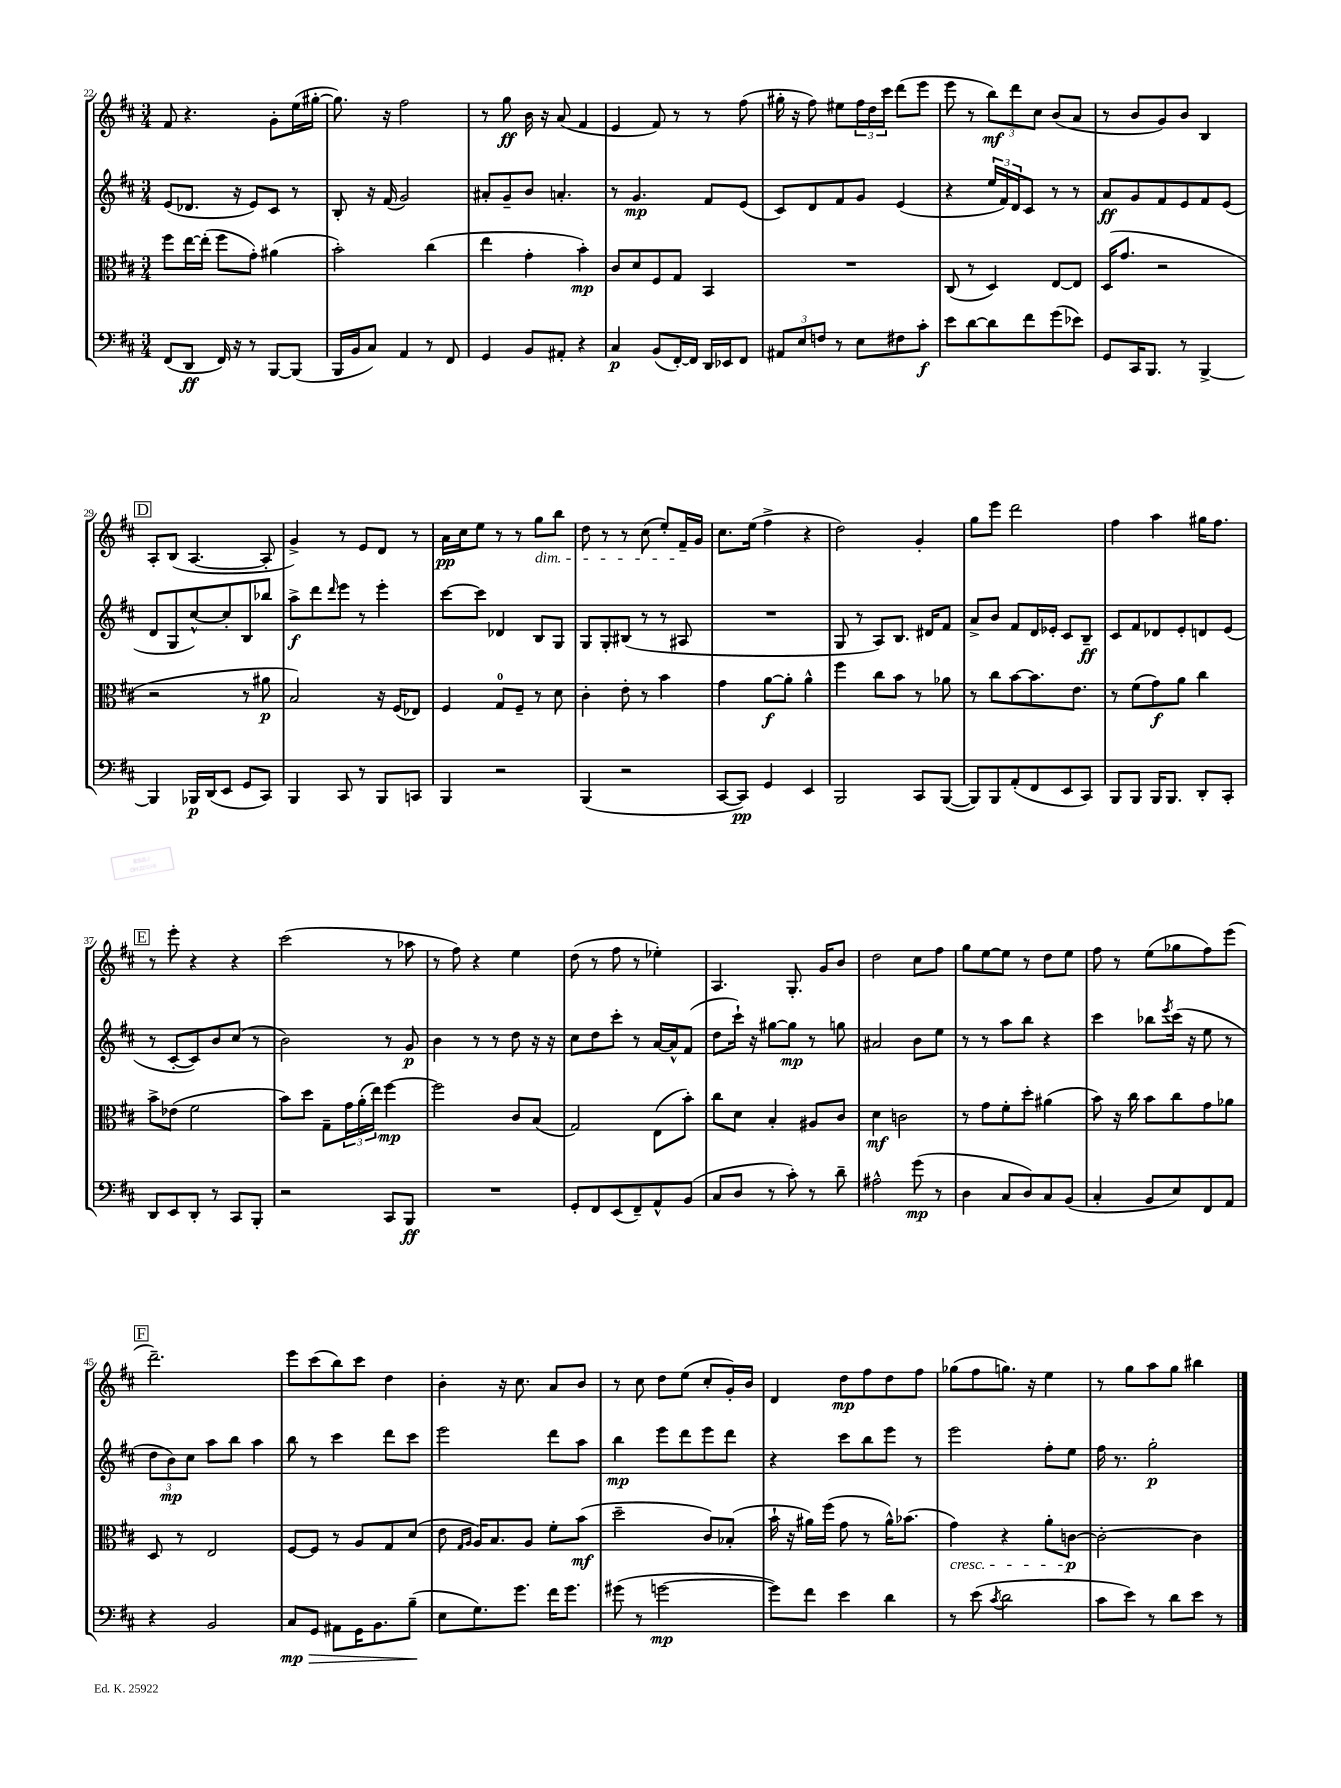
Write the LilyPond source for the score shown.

<<
\new StaffGroup <<
\new Staff = "s0" {
    \clef treble \key d \major \numericTimeSignature \time 3/4
    fis'8 r4. g'8-. e''16( gis''16~-. |
    gis''8.) r16 fis''2 |
    r8 g''8\ff b'16 r16 a'8( fis'4 |
    e'4 fis'8) r8 r8 fis''8( |
    gis''16-. r16 fis''8) eis''8 \tuplet 3/2 { fis''16 d''16 cis'''16 } d'''8( e'''8 |
    e'''8 r8 \tuplet 3/2 { b''8\mf) d'''8 cis''8 } b'8( a'8 |
    r8 b'8 g'8) b'8 b4 |
    \mark \markup { \box "D" } a8-. b8( a4.~ a8-. |
    g'4->) r8 e'8 d'8 r8 |
    a'16\pp cis''16 e''8 r8 r8 g''8\dim b''8 |
    d''8 r8 r8 cis''8( e''8-.) fis'16--\! g'16 |
    cis''8. e''16( fis''4-> r4 |
    d''2) g'4-. |
    g''8 e'''8 d'''2 |
    fis''4 a''4 gis''16 fis''8. |
    \mark \markup { \box "E" } r8 e'''8-. r4 r4 |
    cis'''2( r8 aes''8 |
    r8 fis''8) r4 e''4 |
    d''8( r8 fis''8 r8 ees''4-.) |
    a4. g8.-. g'16 b'8 |
    d''2 cis''8 fis''8 |
    g''8 e''8~ e''8 r8 d''8 e''8 |
    fis''8 r8 e''8( ges''8 fis''8) e'''8( |
    \mark \markup { \box "F" } d'''2.--) |
    e'''8 cis'''8( b''8) cis'''8 d''4 |
    b'4-. r16 cis''8. a'8 b'8 |
    r8 cis''8 d''8 e''8( cis''8-. g'16-.) b'16 |
    d'4 d''8\mp fis''8 d''8 fis''8 |
    ges''8( fis''8 g''8.) r16 e''4 |
    r8 g''8 a''8 g''8 bis''4 \bar "|." |
}
\new Staff = "s1" {
    \clef treble \key d \major \numericTimeSignature \time 3/4
    e'8( des'8. r16 e'8) cis'8 r8 |
    b8-. r16 fis'16( g'2) |
    ais'8-. g'8-- b'8 a'4.-. |
    r8 g'4.\mp fis'8 e'8( |
    cis'8) d'8 fis'8 g'8 e'4( |
    r4 \tuplet 3/2 { e''16 fis'16) d'16 } cis'8 r8 r8 |
    a'8\ff g'8 fis'8 e'8 fis'8 e'8( |
    \mark \markup { \box "D" } d'8 g8 cis''8~-^) cis''8-. b8 bes''8 |
    a''8->\f d'''8 \grace { d'''16 } e'''8 r8 e'''4-. |
    cis'''8~ cis'''8 des'4 b8 g8 |
    g8 g8-. bis8( r8 r8 ais8 |
    R2. |
    g8 r8 a8) b8. dis'16 fis'8 |
    a'8-> b'8 fis'8 d'16 ees'16-. cis'8 b8--\ff |
    cis'8 fis'8 des'8 e'8-. d'8 e'8( |
    \mark \markup { \box "E" } r8 cis'8~-. cis'8) b'8 cis''8( r8 |
    b'2) r8 g'8\p |
    b'4 r8 r8 d''8 r16 r16 |
    cis''8 d''8 cis'''8-. r8 a'16~ a'16-^ fis'8( |
    d''8 cis'''16-!) r16 gis''8~ gis''8\mp r8 g''8 |
    ais'2 b'8 e''8 |
    r8 r8 a''8 b''8 r4 |
    cis'''4 bes''8 \acciaccatura { e'''8 } cis'''16( r16 e''8 r8 |
    \mark \markup { \box "F" } \tuplet 3/2 { d''8 b'8\mp) cis''8 } a''8 b''8 a''4 |
    b''8 r8 cis'''4 d'''8 cis'''8 |
    e'''2 d'''8 a''8 |
    b''4\mp e'''8 d'''8 e'''8 d'''8 |
    r4 cis'''8 b''8 e'''8 r8 |
    e'''2 fis''8-. e''8 |
    fis''16 r8. g''2-.\p \bar "|." |
}
\new Staff = "s2" {
    \clef alto \key d \major \numericTimeSignature \time 3/4
    fis''8 e''16~ e''16-.( fis''8 g'8-.) ais'4( |
    b'2-.) cis''4( |
    e''4 g'4-. b'4-.\mp) |
    cis'8 d'8 fis8 g8 b,4 |
    R2. |
    cis8( r8 d4) e8~ e8 |
    d16( g'8. r2 |
    \mark \markup { \box "D" } r2 r8 ais'8\p |
    b2) r16 fis16( ees8) |
    fis4 g8-0 fis8-- r8 d'8 |
    cis'4-. e'8-. r8 b'4 |
    g'4 a'8~\f a'8-. a'4-^ |
    fis''4 cis''8 b'8 r8 aes'8 |
    r8 cis''8 b'8~ b'8. e'8. |
    r8 fis'8( g'8\f) a'8 cis''4 |
    \mark \markup { \box "E" } b'8-> ees'8( fis'2 |
    b'8) d''8 g8-- \tuplet 3/2 { g'16 a'16-.( e''16) } fis''4~\mp |
    fis''2 cis'8 b8( |
    g2) e8( b'8-.) |
    cis''8 d'8 b4-. ais8 cis'8 |
    d'4\mf c'2 |
    r8 g'8 fis'8-. d''8-. ais'4( |
    b'8) r16 cis''16 b'8 cis''8 g'8 aes'8 |
    \mark \markup { \box "F" } d8 r8 e2 |
    fis8~ fis8 r8 a8 g8 d'8( |
    e'8 \grace { g16 a16 } a16) b8. a8 fis'8-. b'8\mf( |
    d''2-- cis'8) bes8-.( |
    b'16-! r16 ais'16) fis''16( g'8 r8 ais'16-^) bes'8.( |
    g'4\cresc) r4 a'8-. c'8~\p\! |
    c'2~-. c'4 \bar "|." |
}
\new Staff = "s3" {
    \clef bass \key d \major \numericTimeSignature \time 3/4
    fis,8( d,8\ff fis,16) r16 r8 b,,8~ b,,8( |
    b,,16 b,16 cis8) a,4 r8 fis,8 |
    g,4 b,8 ais,8-. r4 |
    cis4\p b,8( fis,16~-.) fis,16 d,16 ees,16 fis,8 |
    \tuplet 3/2 { ais,8 e8 f8 } r8 e8 fis8 cis'8-.\f |
    e'8 d'8~ d'8 fis'8 g'8( ees'8) |
    g,8 cis,16 b,,8. r8 b,,4~-> |
    \mark \markup { \box "D" } b,,4 bes,,16\p d,16( e,8 g,8 cis,8) |
    b,,4 cis,8 r8 b,,8 c,8 |
    b,,4 r2 |
    b,,4( r2 |
    cis,8~ cis,8\pp) g,4 e,4 |
    b,,2 cis,8 b,,8~( |
    b,,8) b,,8 a,8-.( fis,8 e,8 cis,8) |
    b,,8 b,,8 b,,16 b,,8. d,8-. cis,8-. |
    \mark \markup { \box "E" } d,8 e,8 d,8-. r8 cis,8 b,,8-. |
    r2 cis,8 b,,8\ff |
    R2. |
    g,8-. fis,8 e,8( fis,8--) a,8-^ b,8( |
    cis8 d8 r8 cis'8-.) r8 d'8-- |
    ais2-^ g'8\mp( r8 |
    d4 cis8 d8) cis8 b,8( |
    cis4-. b,8 e8) fis,8 a,8 |
    \mark \markup { \box "F" } r4 b,2 |
    cis8\mp\> g,8 ais,8 g,16 b,8. b8--\!( |
    e8 g8.) g'8. fis'16 g'8. |
    gis'8( r8 g'2~\mp |
    g'8) fis'8 e'4 d'4 |
    r8 e'8( \acciaccatura { cis'8 } d'2 |
    cis'8 e'8) r8 d'8 e'8 r8 \bar "|." |
}
>>
>>
\layout { \context { \Score currentBarNumber = #22 } }
